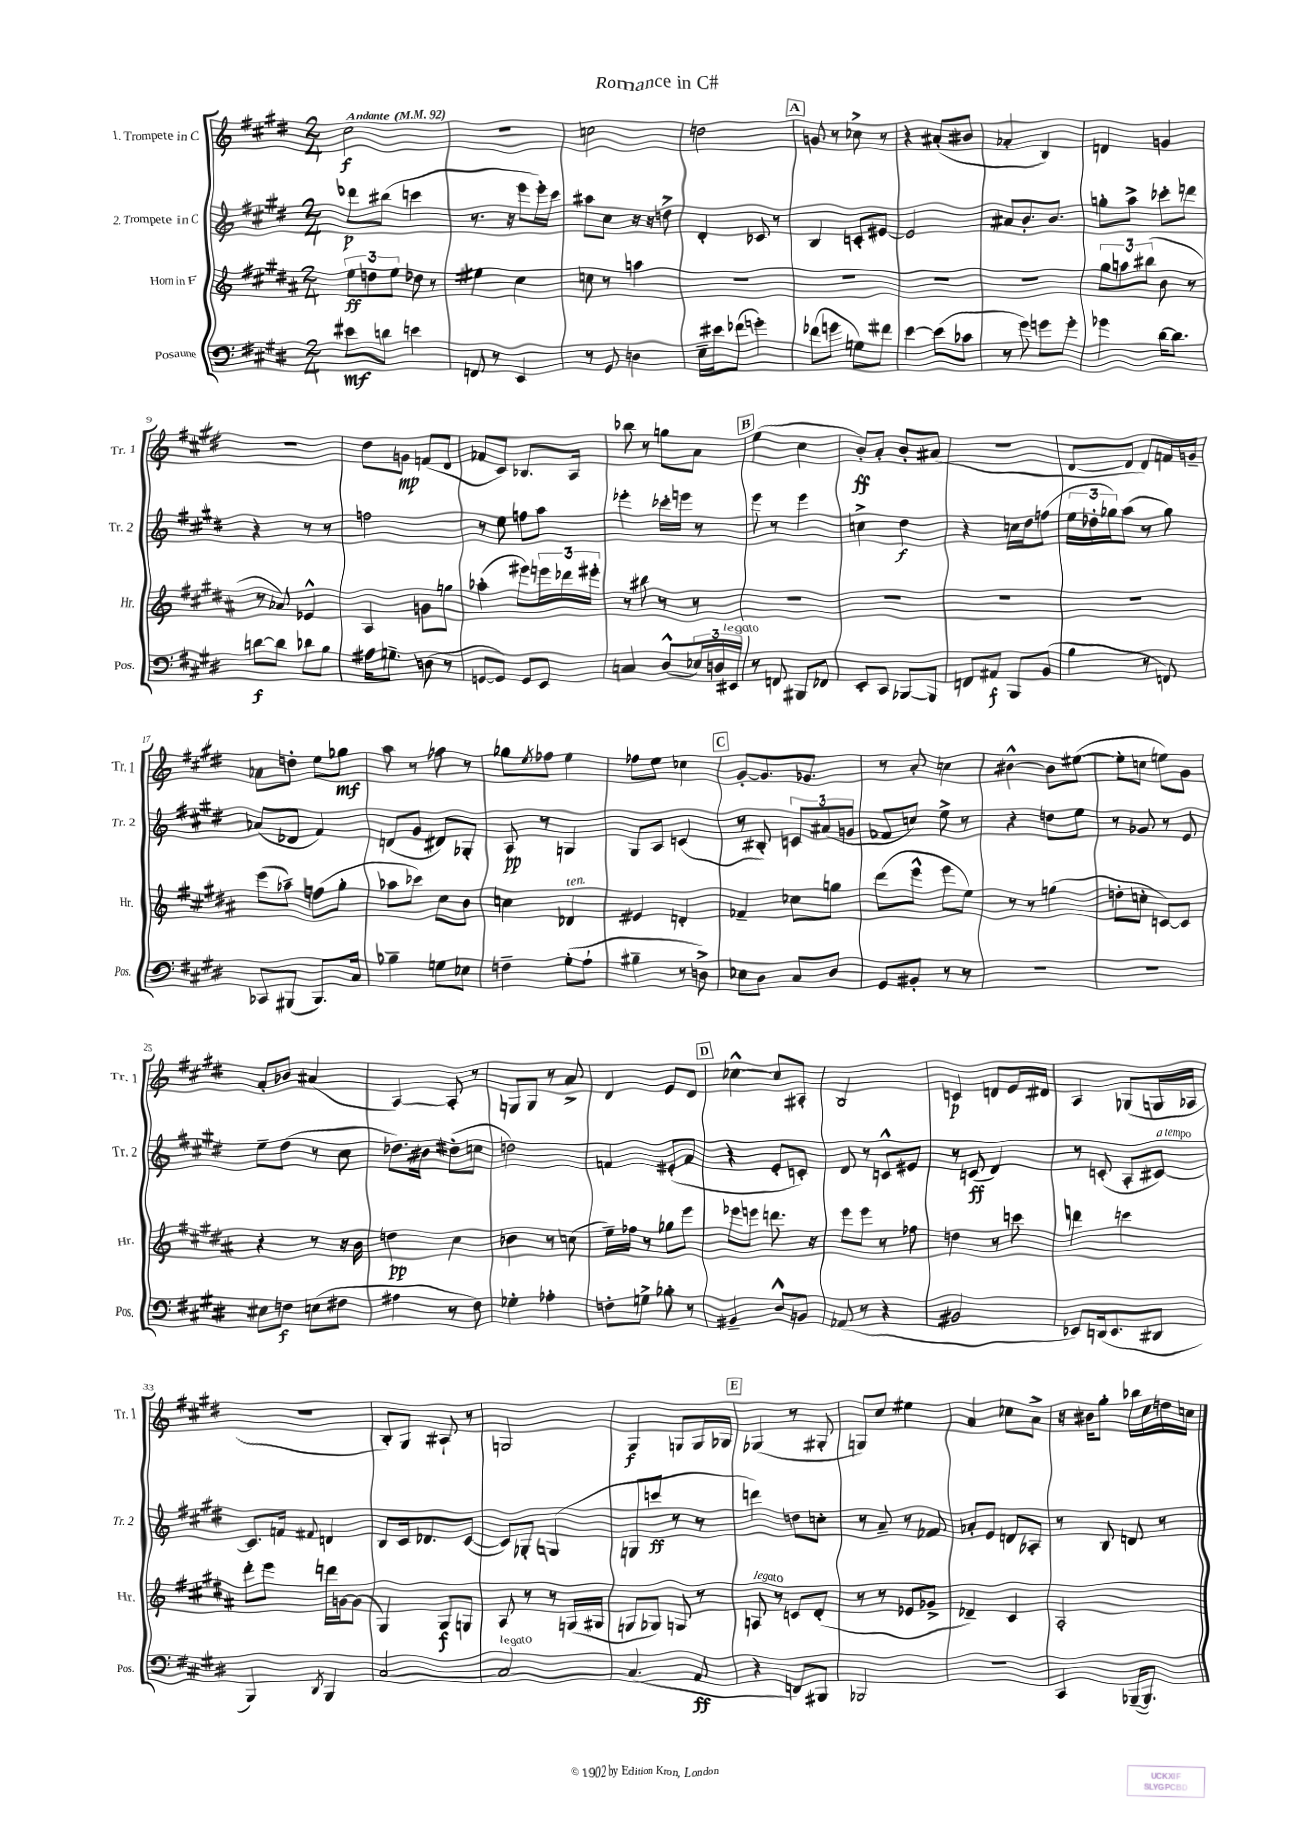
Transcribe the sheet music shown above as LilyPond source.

\header { title = "Romance in C#" }
<<
\new StaffGroup <<
\new Staff = "s0" \with { instrumentName = "1. Trompete in C" shortInstrumentName = "Tr. 1" } {
    \clef treble \key e \major \numericTimeSignature \time 2/4 \tempo "Andante" 4 = 92
    cis''2\f |
    r2 |
    c''2 |
    d''2 |
    \mark \markup { \box "A" } g'8 r8 ces''8-> r8 |
    r4 ais'8-.( bis'8 |
    aes'4-. b4) |
    d'4 g'4 |
    r2 |
    dis''8 g'8\mp f'8( dis'8 |
    fes'8 cis'8) bes8. a16 |
    bes''8 r8 g''8 a'8 |
    \mark \markup { \box "B" } e''4( cis''4 |
    b'8-.\ff) a'8-. b'8-. ais'8( |
    R2 |
    dis'8~ dis'8 dis'8) f'16 g'16-- |
    aes'8 d''8-. e''8 ges''8\mf |
    a''8 r8 fes''8 r8 |
    ges''8 \acciaccatura { e''8 } fes''8 e''4 |
    fes''8 e''8 ces''4 |
    \mark \markup { \box "C" } gis'8~-. gis'8. ges'8. |
    r8 a'8-. c''4 |
    bis'4~-^ bis'8 eis''8~( |
    eis''8-. c''8 e''8) gis'8 |
    a'8-. bes'8 ais'4( |
    a4~) a8-. r8 |
    g8 g8 r8 a'8-> |
    dis'4 e'8 dis'8 |
    \mark \markup { \box "D" } ces''4~-^ ces''8 ais8-. |
    b2 |
    c'4\p d'8 e'16 dis'16 |
    a4 ges8( g16 aes16 |
    R2 |
    b8-.) gis8 ais8-! r8 |
    g2 |
    gis4\f g8 g16 ges16 |
    \mark \markup { \box "E" } ges4( r8 gis8-. |
    g8) cis''8 eis''4 |
    a'4 ces''8 a'8-> |
    r16 bis'16 gis''8-. bes''16 cis''16 d''16 c''16 \bar "|." |
}
\new Staff = "s1" \with { instrumentName = "2. Trompete in C" shortInstrumentName = "Tr. 2" } {
    \clef treble \key e \major \numericTimeSignature \time 2/4
    des'''8\p bis''8( c'''4 |
    r8. r16 e'''8 e'''16-.) cis'''16 |
    ais''8 cis''8 r16 r16 d''8-> |
    dis'4-. ces'8 r8 |
    \mark \markup { \box "A" } b4 c'8-. eis'8~ |
    eis'2 |
    ais'8 b'8.-. b'8. |
    g''8-. a''8-> ces'''8-. d'''8 |
    r4 r8 r8 |
    f''2 |
    r8 e''8 f''8 a''8 |
    ees'''4-. ces'''16-. e'''16 r8 |
    \mark \markup { \box "B" } e'''8 r8 e'''4 |
    c''4-> dis''4\f |
    r4 c''16 dis''16 f''8( |
    \tuplet 3/2 { e''16 des''16-. ges''16) } a''8( r8 ges''8) |
    aes'8( des'8 fis'4) |
    d'8( gis'8 dis'8) ges8-. |
    a8\pp r8 g4 |
    gis8 a8 c'4( |
    \mark \markup { \box "C" } r8 bis8-.) \tuplet 3/2 { c'8 ais'8( g'8 } |
    fes'8 c''8) e''8-> r8 |
    r4 d''8 e''8 |
    r8 ges'8 r8 e'8 |
    e''8-- dis''8( r8 cis''8 |
    des''8.) bis'16 dis''8-.( c''8 |
    d''2) |
    f'4 eis'8-.( f'8 |
    \mark \markup { \box "D" } r4 e'8-. c'8-.) |
    dis'8 r8 c'8-^ eis'8 |
    r8 c'8\ff( dis'4) |
    r8 c'8-.( a8-. cis'8~^\markup { \italic "a tempo" }) |
    cis'8. f'16 \appoggiatura { fis'8 } d'4 |
    b8 cis'16 des'8. cis'8~( |
    cis'8) ges8-. g4( |
    g8 c'''8\ff r8 r8 |
    \mark \markup { \box "E" } d'''4) d''8 c''8-. |
    r8 a'8-- r8 fes'8 |
    aes'8-. e'8 d'8 aes8-. |
    r8 b8 d'8 r8 \bar "|." |
}
\new Staff = "s2" \with { instrumentName = "Horn in F" shortInstrumentName = "Hr." } {
    \clef treble \key b \major \numericTimeSignature \time 2/4
    \tuplet 3/2 { e''8\ff d''8 e''8 } des''8 r8 |
    eis''4 cis''4 |
    c''8 r8 a''4 |
    R2 |
    \mark \markup { \box "A" } R2 |
    R2 |
    R2 |
    \tuplet 3/2 { gis''8 a''8 bis''8( } b'8 r8 |
    r8 aes'8) ees'4-^ |
    ais4 g'8 g''8 |
    aes''4-.( eis'''8) \tuplet 3/2 { e'''16 des'''16 eis'''16-. } |
    r8 bis''8 r8 r8 |
    \mark \markup { \box "B" } R2 |
    R2 |
    R2 |
    R2 |
    e'''8( aes''8--) f''8( gis''8-. |
    aes''8 ces'''8) cis''8 b'8 |
    c''4 des'4^\markup { \italic "ten." } |
    eis'4 d'4-. |
    \mark \markup { \box "C" } fes'4-- ces''8 g''8 |
    dis'''8( e'''8-^ e'''8 e''8) |
    r8 r8 g''4( |
    d''8-. c''8-. c'8~) c'8 |
    r4 r8 r16 b'16 |
    d''4\pp cis''4 |
    bes'4 r8 c''8( |
    e''16--) fes''16 r8 ges''8 e'''8 |
    \mark \markup { \box "D" } ees'''8 e'''8 d'''8. r16 |
    e'''8 e'''8 r8 fes''8 |
    d''4 r8 c'''8 |
    d'''4 c'''4 |
    dis'''8-. e'''8 d'''16 g'16~ g'8( |
    gis4) gis8\f g8 |
    ais8 r8 r8 g16( gis16 |
    g8 ges8) g8 r8 |
    \mark \markup { \box "E" } a8^\markup { \italic "legato" } r8 c'8 dis'8-.( |
    r8 r8 ees'8 ges'8-> |
    des'4--) cis'4 |
    ais2-. \bar "|." |
}
\new Staff = "s3" \with { instrumentName = "Posaune" shortInstrumentName = "Pos." } {
    \clef bass \key e \major \numericTimeSignature \time 2/4
    eis'8\mf d'8 e'4 |
    f,8 r8 e,4 |
    r8 gis,8 d4 |
    e16-- eis'16 fes'8( g'4-.) |
    \mark \markup { \box "A" } fes'8( g'8 g8) fis'8 |
    e'4~ e'8( ces'8 |
    r8 gis'8) g'8 g'8-. |
    ges'4 dis'16~ dis'8. |
    d'8~\f d'8 des'8 b8 |
    ais16 g8.-- d8( r8 |
    g,8~ g,8) g,8 e,8 |
    c4 dis8-^( \tuplet 3/2 { ees16) d16 eis,16^\markup { \italic "legato" } } |
    \mark \markup { \box "B" } r8 f,8 bis,,8 fes,8 |
    e,8-. cis,8 bes,,8~ bes,,8 |
    f,8 ais,8\f b,,8 b,8( |
    b4 r8 f,8) |
    ces,8 bis,,8( bis,,8.) cis16 |
    bes4-- g8 ees8 |
    f4-- gis8-.( a8-! |
    bis4-- r8 d8->) |
    \mark \markup { \box "C" } ees8 dis8 cis8 dis8 |
    gis,8 bis,8-. r8 r8 |
    R2 |
    R2 |
    eis8 f8\f e8( fis8 |
    ais4 r8 fis8) |
    ges4-. aes4-. |
    f8-. g8-> bes8-. r8 |
    \mark \markup { \box "D" } bis,4-- dis8-^ b,8 |
    aes,8( r8 r4 |
    bis,2 |
    ees,8) d,16( ees,8. dis,8 |
    b,,4) \acciaccatura { dis,8 } b,,4 |
    cis2~ |
    cis2~^\markup { \italic "legato" } |
    cis4.( a,8\ff |
    \mark \markup { \box "E" } r4 f,8) bis,,8 |
    bes,,2 |
    r2 |
    cis,4 bes,,16~--( bes,,8.) \bar "|." |
}
>>
>>
